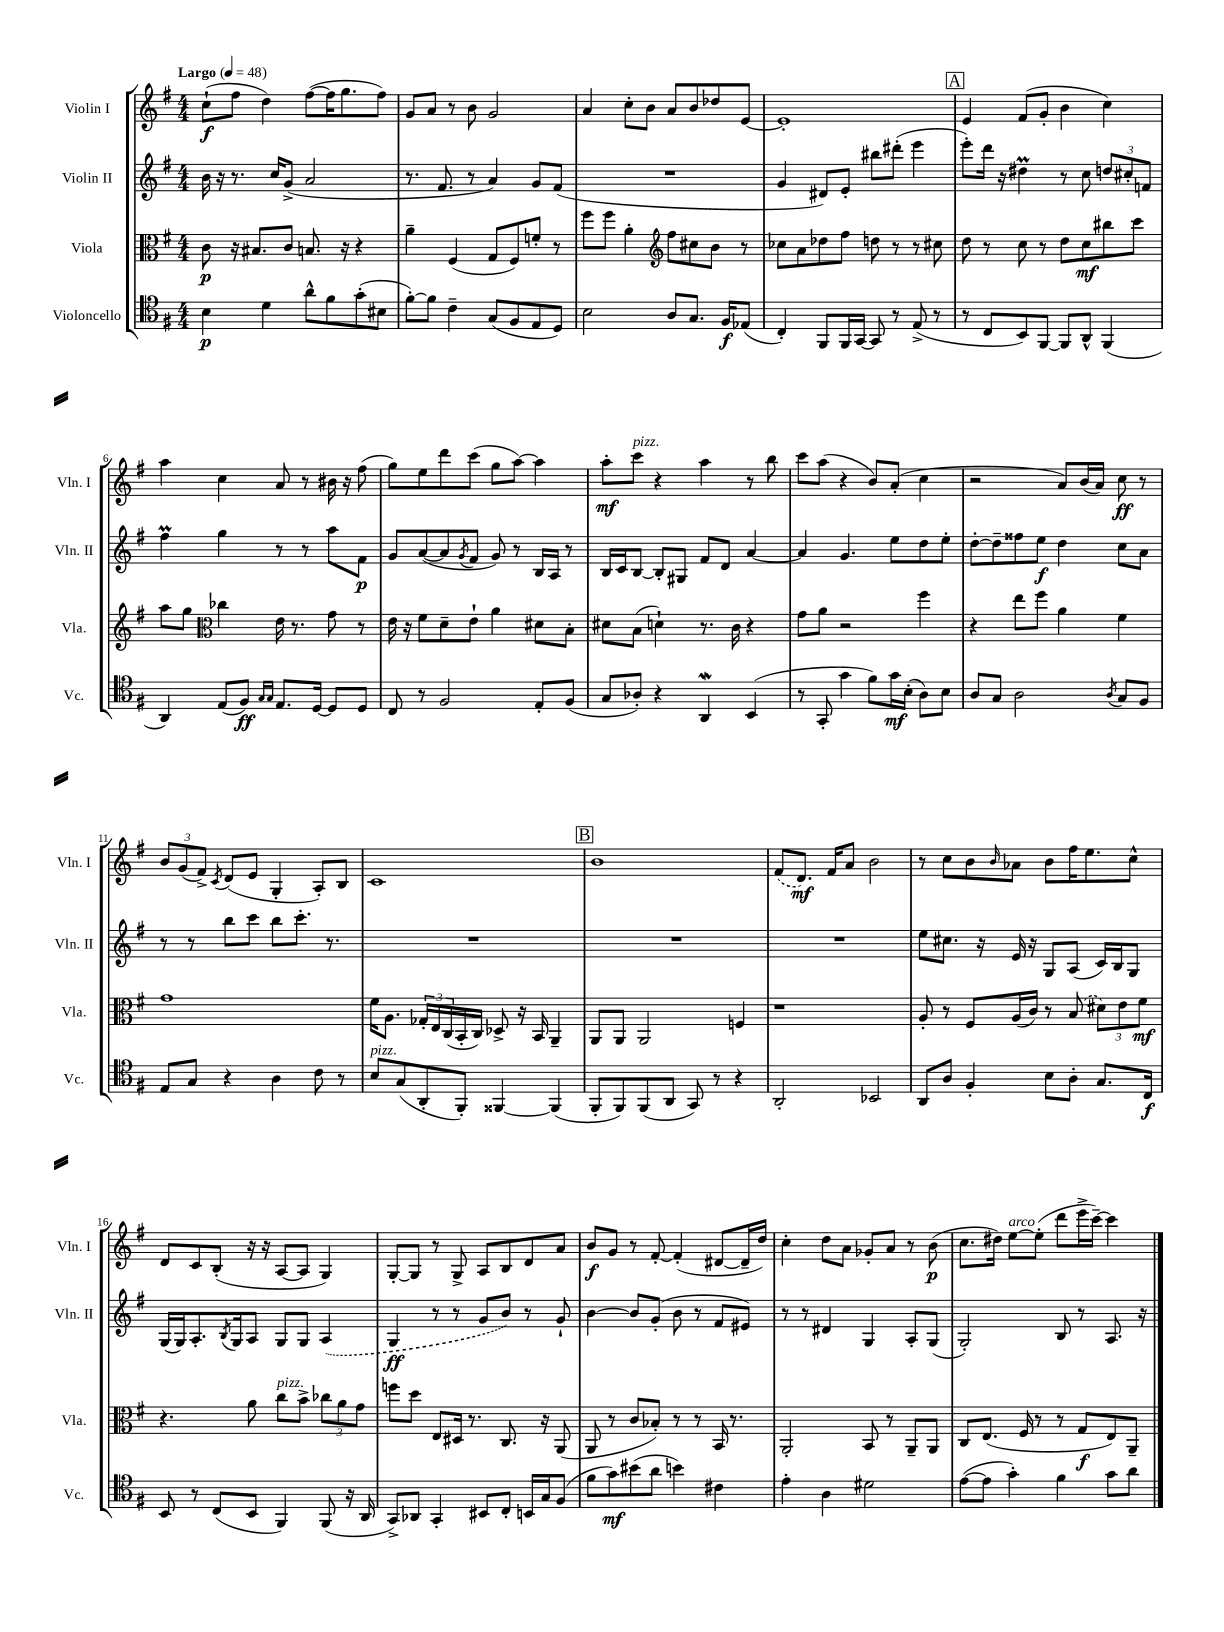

**kern	**dynam	**kern	**dynam	**kern	**dynam	**kern	**dynam
*part4	*part4	*part3	*part3	*part2	*part2	*part1	*part1
*staff4	*staff4	*staff3	*staff3	*staff2	*staff2	*staff1	*staff1
*I"Violoncello	*	*I"Viola	*	*I"Violin II	*	*I"Violin I	*
*I'Vc.	*	*I'Vla.	*	*I'Vln. II	*	*I'Vln. I	*
*clefC4	*	*clefC3	*	*clefG2	*	*clefG2	*
*k[f#]	*	*k[f#]	*	*k[f#]	*	*k[f#]	*
*M4/4	*	*M4/4	*	*M4/4	*	*M4/4	*
*MM48	*	*MM48	*	*MM48	*	*MM48	*
=1	=1	=1	=1	=1	=1	=1	=1
!	!	!	!	!	!	!LO:TX:a:B:t=Largo	!
4B\	p	8c\	p	16b\	.	(8cc`\L	f
.	.	.	.	16r	.	.	.
.	.	16r	.	8.r	.	8ff#\J	.
.	.	8.B#X/L	.	.	.	.	.
4d\	.	.	.	.	.	4dd\)	.
.	.	.	.	16cc/KL	.	.	.
.	.	8c/J	.	(8g^/J	.	.	.
8a^^\L	.	8.Bn/	.	2a/	.	([8ff#\L	.
8f#\	.	.	.	.	.	16ff#\K]	.
.	.	16r	.	.	.	8.gg\	.
(8g'\	.	4r	.	.	.	.	.
8B#X\J	.	.	.	.	.	8ff#\J)	.
=2	=2	=2	=2	=2	=2	=2	=2
[8f#'\L)	.	4a~\	.	8.r	.	8g/L	.
8f#\J]	.	.	.	.	.	8a/J	.
.	.	.	.	8.f#/	.	.	.
4c~\	.	(4F#/	.	.	.	8r	.
.	.	.	.	8r	.	8b\	.
(8G/L	.	8G/L	.	4a/)	.	2g/	.
8F#/	.	8F#/)	.	.	.	.	.
8E/	.	8fn'/J	.	8g/L	.	.	.
8D/J)	.	8r	.	(8f#/J	.	.	.
=3	=3	=3	=3	=3	=3	=3	=3
2B\	.	8ff#\L	.	1r	.	4a/	.
.	.	8ff#\J	.	.	.	.	.
.	.	4a'\	.	.	.	8cc'\L	.
.	.	.	.	.	.	8b\J	.
*	*	*clefG2	*	*	*	*	*
8A/L	.	8ff#\L	.	.	.	8a/L	.
8.G/J	.	8cc#X\	.	.	.	8b/	.
.	.	8b\J	.	.	.	8dd-X/	.
16F#/KL	f	.	.	.	.	.	.
(8E-X/J	.	8r	.	.	.	[8e/J	.
=4	=4	=4	=4	=4	=4	=4	=4
4C'/)	.	8cc-X\L	.	4g/	.	1e']	.
.	.	8a\	.	.	.	.	.
8FF#/L	.	8dd-X\	.	8d#X/L)	.	.	.
16FF#/L	.	8ff#\J	.	8e'/J	.	.	.
[16GG/JJ	.	.	.	.	.	.	.
8GG/]	.	8ddn\	.	8bb#X\L	.	.	.
8r	.	8r	.	(8ddd#X'\J	.	.	.
(8E^/	.	8r	.	4eee\	.	.	.
8r	.	8cc#X\	.	.	.	.	.
!!LO:REH:place=s1:t=A
=5	=5	=5	=5	=5	=5	=5	=5
8r	.	8dd\	.	8eee'\L)	.	4e/	.
8C/L	.	8r	.	16ddd\Jk	.	.	.
.	.	.	.	16r	.	.	.
8BB/)	.	8cc\	.	4dd#Xm\	.	(8f#/L	.
[8FF#/J	.	8r	.	.	.	8g'/J	.
8FF#/L]	.	8dd\L	.	8r	.	4b\	.
8AA^^/J	.	8cc\	mf	8cc\	.	.	.
(4FF#/	.	8bb#X\	.	12ddn/L	.	4cc\)	.
.	.	.	.	12cc#X'/	.	.	.
.	.	8ccc\J	.	.	.	.	.
.	.	.	.	12fn/J	.	.	.
!!LO:LB:g=z
=6	=6	=6	=6	=6	=6	=6	=6
4AA/)	.	8aa\L	.	4ff#m\	.	4aa\	.
.	.	8gg\J	.	.	.	.	.
*	*	*clefC3	*	*	*	*	*
(8E/L	.	4cc-X\	.	4gg\	.	4cc\	.
8F#/J)	ff	.	.	.	.	.	.
16qqG/LL	.	.	.	.	.	.	.
16qqG/JJ	.	.	.	.	.	.	.
8.E/L	.	16e\	.	8r	.	8a/	.
.	.	8.r	.	.	.	.	.
.	.	.	.	8r	.	8r	.
[16D/Jk	.	.	.	.	.	.	.
8D/L]	.	8g\	.	8aa\L	.	16b#X\	.
.	.	.	.	.	.	16r	.
8D/J	.	8r	.	8f#\J	p	(8ff#\	.
=7	=7	=7	=7	=7	=7	=7	=7
8C/	.	16e\	.	8g/L	.	8gg\L)	.
.	.	16r	.	.	.	.	.
8r	.	8f#\L	.	([8a/	.	8ee\	.
2F#/	.	8d~\	.	8a/]	.	8ddd\	.
.	.	.	.	8qg/	.	.	.
.	.	8e`\J	.	8f#/J	.	(8ccc\J	.
.	.	4a\	.	8g/)	.	8gg\L	.
.	.	.	.	8r	.	[8aa\J)	.
8E'/L	.	8d#X\L	.	16B/LL	.	4aa\]	.
.	.	.	.	16A/JJ	.	.	.
(8F#/J	.	8B'\J	.	8r	.	.	.
=8	=8	=8	=8	=8	=8	=8	=8
8G/L	.	8d#X\L	.	16B/LL	.	8aa'\L	mf
.	.	.	.	16c/J	.	.	.
!	!	!	!	!	!	!LO:TX:a:i:t=pizz.	!
8A-X'/J)	.	(8B\J	.	[8B/J	.	8ccc\J	.
4r	.	4dn`\)	.	8B'/L]	.	4r	.
.	.	.	.	8G#X/J	.	.	.
4AAW/	.	8.r	.	8f#/L	.	4aa\	.
.	.	.	.	8d/J	.	.	.
.	.	16c\	.	.	.	.	.
(4BB/	.	4r	.	[4a/	.	8r	.
.	.	.	.	.	.	8bb\	.
=9	=9	=9	=9	=9	=9	=9	=9
8r	.	8g\L	.	4a/]	.	8ccc\L	.
8GG'/	.	8a\J	.	.	.	(8aa\J	.
4g\	.	2r	.	4.g/	.	4r	.
8f#\L)	.	.	.	.	.	8b/L)	.
16g\L	mf	.	.	8ee\L	.	(8a'/J	.
(16B'\JJ	.	.	.	.	.	.	.
8A\L)	.	4ff#\	.	8dd\	.	4cc\	.
8B\J	.	.	.	8ee'\J	.	.	.
=10	=10	=10	=10	=10	=10	=10	=10
8A/L	.	4r	.	[8dd'\L	.	2r	.
8G/J	.	.	.	8dd~\]	.	.	.
2A\	.	8ee\L	.	8ff##X\	.	.	.
.	.	8ff#\J	.	8ee\J	f	.	.
.	.	4a\	.	4dd\	.	8a/L)	.
.	.	.	.	.	.	(16b/L	.
.	.	.	.	.	.	16a/JJ)	.
8qA/	.	.	.	.	.	.	.
8G/L	.	4f#\	.	8cc\L	.	8cc\	ff
8F#/J	.	.	.	8a\J	.	8r	.
!!LO:LB:g=z
=11	=11	=11	=11	=11	=11	=11	=11
8E/L	.	1g	.	8r	.	12b/L	.
.	.	.	.	.	.	(12g/	.
8G/J	.	.	.	8r	.	.	.
.	.	.	.	.	.	12f#^/J)	.
.	.	.	.	.	.	8qc/	.
4r	.	.	.	8bb\L	.	(8d/L	.
.	.	.	.	8ccc\J	.	8e/J	.
4A\	.	.	.	8bb\L	.	4G'/	.
.	.	.	.	8.ccc'\J	.	.	.
8c\	.	.	.	.	.	8A'/L)	.
.	.	.	.	8.r	.	.	.
8r	.	.	.	.	.	8B/J	.
=12	=12	=12	=12	=12	=12	=12	=12
!LO:TX:a:i:t=pizz.	!	!	!	!	!	!	!
8B/L	.	16f#\KL	.	1r	.	1c	.
.	.	8.A\J	.	.	.	.	.
(8G/	.	.	.	.	.	.	.
8AA'/	.	24G-X'/LL	.	.	.	.	.
.	.	24E/	.	.	.	.	.
.	.	(24C/	.	.	.	.	.
8FF#'/J)	.	16BB'/	.	.	.	.	.
.	.	16C/JJ)	.	.	.	.	.
[4FF##X/	.	8D-X^/	.	.	.	.	.
.	.	16r	.	.	.	.	.
.	.	16BB/	.	.	.	.	.
(4FF##/]	.	4AA~/	.	.	.	.	.
!!LO:REH:place=s1:t=B
=13	=13	=13	=13	=13	=13	=13	=13
8FF#'/L	.	8AA/L	.	1r	.	1b	.
8FF#/)	.	8AA/J	.	.	.	.	.
(8FF#/	.	2AA/	.	.	.	.	.
8AA/J	.	.	.	.	.	.	.
8GG/)	.	.	.	.	.	.	.
8r	.	.	.	.	.	.	.
4r	.	4Fn/	.	.	.	.	.
=14	=14	=14	=14	=14	=14	=14	=14
2AA'/	.	1r	.	1r	.	(8f#/L	.
.	.	.	.	.	.	8.d/J)	mf
.	.	.	.	.	.	16f#/KL	.
.	.	.	.	.	.	8a/J	.
2BB-X/	.	.	.	.	.	2b\	.
=15	=15	=15	=15	=15	=15	=15	=15
8AA/L	.	8A'/	.	8ee\L	.	8r	.
8A/J	.	8r	.	8.cc#X\J	.	8cc\L	.
4F#'/	.	8F#/L	.	.	.	8b\	.
.	.	.	.	16r	.	.	.
.	.	.	.	.	.	16qqb/	.
.	.	(16A/L	.	16e/	.	8a-X\J	.
.	.	16c/JJ)	.	16r	.	.	.
8B\L	.	8r	.	8G/L	.	8b\L	.
8A'\J	.	(8B/	.	(8A/J	.	16ff#\K	.
.	.	.	.	.	.	8.ee\	.
8.G/L	.	12d#X\L)	.	16c/LL)	.	.	.
.	.	.	.	16B/J	.	.	.
.	.	12e\	.	.	.	.	.
.	.	.	.	8G/J	.	8cc^^\J	.
.	.	12f#\J	mf	.	.	.	.
16C/Jk	f	.	.	.	.	.	.
!!LO:LB:g=z
=16	=16	=16	=16	=16	=16	=16	=16
8BB/	.	4.r	.	(16G/LL	.	8d/L	.
.	.	.	.	16G/J)	.	.	.
8r	.	.	.	8.A'/	.	8c/	.
(8C/L	.	.	.	.	.	(8B'/J	.
.	.	.	.	8qB/	.	.	.
.	.	.	.	16G/k	.	.	.
8BB/J	.	8a\	.	8A/J	.	16r	.
.	.	.	.	.	.	16r	.
!	!	!LO:TX:a:i:t=pizz.	!	!	!	!	!
4FF#/)	.	8cc\L	.	8G/L	.	[8A/L	.
.	.	8b^\J	.	8G/J	.	8A/J]	.
(8FF#/	.	12cc-X\L	.	(4A/	.	4G/)	.
.	.	12a\	.	.	.	.	.
16r	.	.	.	.	.	.	.
.	.	12g\J	.	.	.	.	.
16AA/	.	.	.	.	.	.	.
=17	=17	=17	=17	=17	=17	=17	=17
8GG^/L)	.	8ffn\L	.	4G/	ff	[8G'/L	.
8AA-X/J	.	8dd\J	.	.	.	8G/J]	.
4GG'/	.	8E/L	.	8r	.	8r	.
.	.	16D#X/Jk	.	8r	.	8G^/	.
.	.	8.r	.	.	.	.	.
8BB#X/L	.	.	.	8g/L	.	8A/L	.
8C'/J	.	8.C/	.	8b/J)	.	8B/	.
16BBn/LL	.	.	.	8r	.	8d/	.
16G/J	.	16r	.	.	.	.	.
(8F#/J	.	(8AA/	.	8g`/	.	8a/J	.
=18	=18	=18	=18	=18	=18	=18	=18
8f#\L	.	8AA/	.	[4b\	.	8b/L	f
8g\)	mf	8r	.	.	.	8g/J	.
(8b#X\	.	8c/L	.	8b/L]	.	8r	.
8a\J	.	8B-X'/J)	.	(8g'/J	.	[8f#'/	.
4bn\)	.	8r	.	8b\	.	(4f#'/]	.
.	.	8r	.	8r	.	.	.
4c#X\	.	16BB/	.	8f#/L	.	[8d#X/L	.
.	.	8.r	.	.	.	.	.
.	.	.	.	8e#X/J)	.	16d#~/L]	.
.	.	.	.	.	.	16dd/JJ)	.
=19	=19	=19	=19	=19	=19	=19	=19
4e'\	.	2AA'/	.	8r	.	4cc'\	.
.	.	.	.	8r	.	.	.
4A\	.	.	.	4d#X/	.	8dd\L	.
.	.	.	.	.	.	8a\J	.
2d#X\	.	8BB/	.	4G/	.	8g-X'/L	.
.	.	8r	.	.	.	8a/J	.
.	.	8AA~/L	.	8A'/L	.	8r	.
.	.	8AA/J	.	(8G/J	.	(8b\	p
=20	=20	=20	=20	=20	=20	=20	=20
([8e\L	.	8C/L	.	2G'/)	.	8.cc\L	.
8e\J]	.	(8.E/J	.	.	.	.	.
.	.	.	.	.	.	16dd#X\Jk)	.
!	!	!	!	!	!	!LO:TX:a:i:t=arco	!
4g'\)	.	.	.	.	.	[8ee\L	.
.	.	16F#/	.	.	.	.	.
.	.	8r	.	.	.	(8ee'\J]	.
4f#\	.	8r	.	8B/	.	8ddd\L	.
.	.	8G/L	f	8r	.	16eee^\L	.
.	.	.	.	.	.	[16ccc~\JJ)	.
8g\L	.	8E/)	.	8.A/	.	4ccc\]	.
8a\J	.	8AA~/J	.	.	.	.	.
.	.	.	.	16r	.	.	.
==	==	==	==	==	==	==	==
*-	*-	*-	*-	*-	*-	*-	*-
